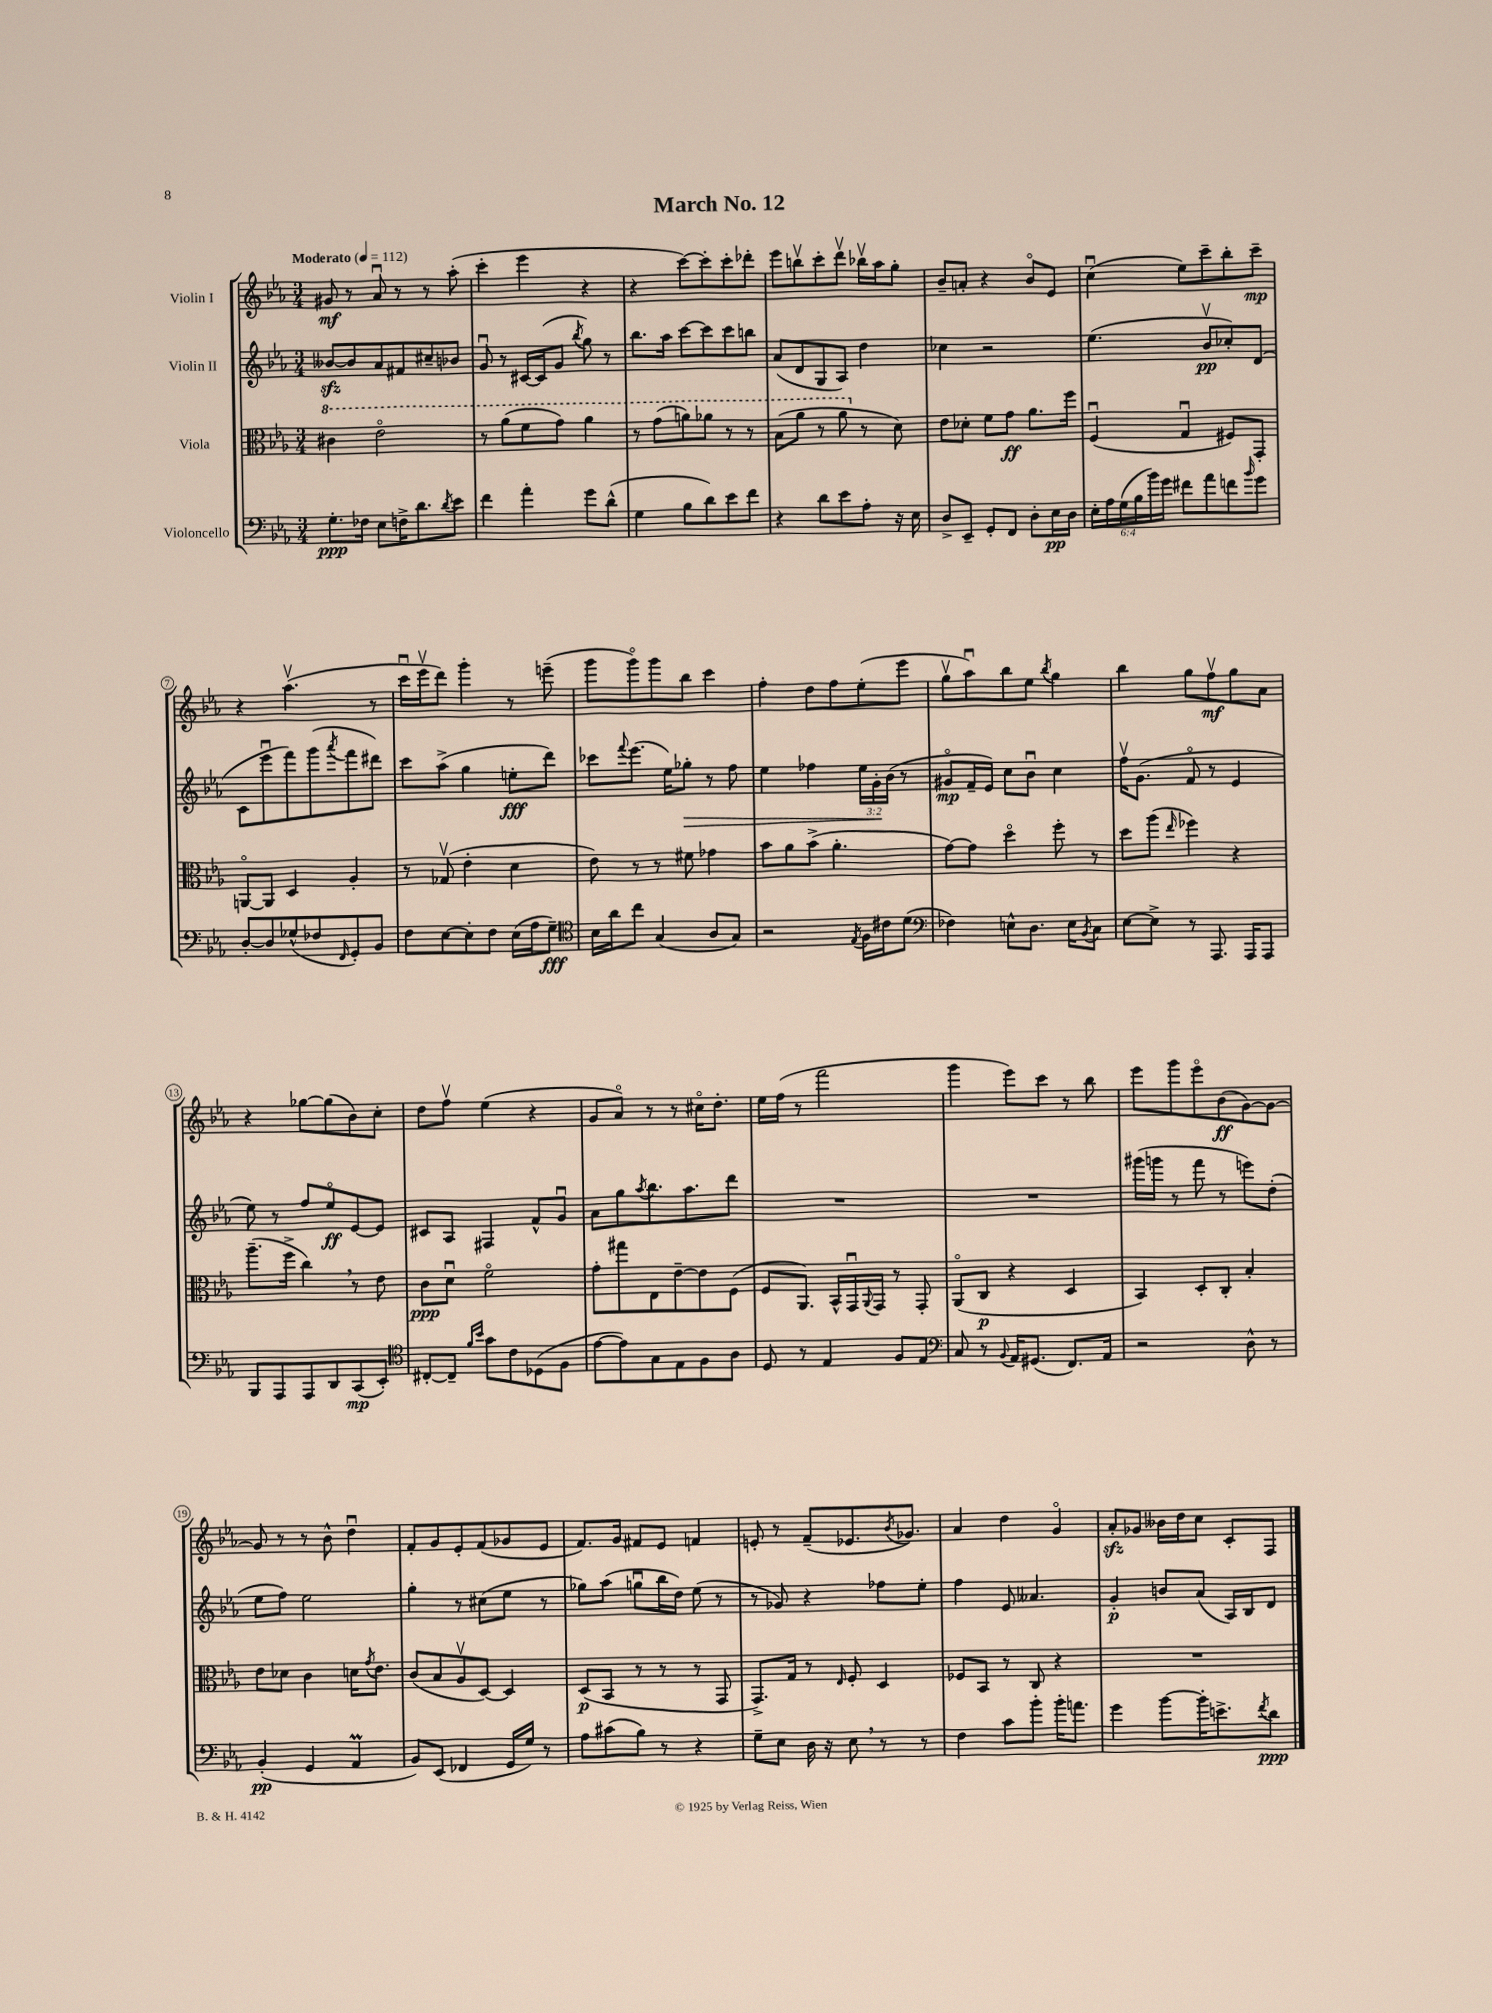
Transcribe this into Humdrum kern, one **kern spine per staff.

**kern	**dynam	**kern	**dynam	**kern	**dynam	**kern	**dynam
*part4	*part4	*part3	*part3	*part2	*part2	*part1	*part1
*staff4	*staff4	*staff3	*staff3	*staff2	*staff2	*staff1	*staff1
*I"Violoncello	*	*I"Viola	*	*I"Violin II	*	*I"Violin I	*
*clefF4	*	*clefC3	*	*clefG2	*	*clefG2	*
*k[b-e-a-]	*	*k[b-e-a-]	*	*k[b-e-a-]	*	*k[b-e-a-]	*
*M3/4	*	*M3/4	*	*M3/4	*	*M3/4	*
*MM112	*	*MM112	*	*MM112	*	*MM112	*
*	*	*8va	*	*	*	*	*
=1	=1	=1	=1	=1	=1	=1	=1
!	!	!	!	!	!	!LO:TX:a:B:t=Moderato	!
8.G'\L	ppp	4cc#X\	.	[8b--Xzz/L	.	8g#X/	mf
.	.	.	.	8b--/]	.	8r	.
16F-X\Jk	.	.	.	.	.	.	.
8E-\L	.	2ee-\	.	8a-/	.	8a-u/	.
16Fn^\K	.	.	.	8f#X/	.	8r	.
8.d\	.	.	.	.	.	.	.
.	.	.	.	8cc#X~/	.	8r	.
8qd/	.	.	.	.	.	.	.
8e-\J	.	.	.	8b-X/J	.	(8aa-'\	.
=2	=2	=2	=2	=2	=2	=2	=2
4f\	.	8r	.	8gu/	.	4ccc'\	.
.	.	(8aa-\L	.	8r	.	.	.
4a-'\	.	8ff\	.	[16c#X/LL	.	4eee-\	.
.	.	.	.	(16c#/J]	.	.	.
.	.	8gg\J)	.	8g/J	.	.	.
.	.	.	.	8qbb-/	.	.	.
8g\L	.	4aa-\	.	8gg\)	.	4r	.
(8d^^\J	.	.	.	8r	.	.	.
=3	=3	=3	=3	=3	=3	=3	=3
4G\	.	8r	.	8.bb-\L	.	4r	.
.	.	(8gg\L	.	.	.	.	.
.	.	.	.	16aa-\Jk	.	.	.
8B-\L	.	8aan\)	.	[8ccc\L	.	[8ccc\L)	.
8d\)	.	8aa-X\J	.	8ccc\]	.	8ccc'\]	.
8e-\	.	8r	.	8ccc\	.	8ccc'\	.
8f\J	.	8r	.	8bbn\J	.	8ddd-X'\J	.
=4	=4	=4	=4	=4	=4	=4	=4
4r	.	(8b-\L	.	(8a-/L	.	8eee-\L	.
.	.	8aa-\J	.	8d/	.	8bbnv\	.
8d\L	.	8r	.	8G/	.	8ccc'\	.
8e-\	.	8aa-\	.	8A-/J)	.	8dddv\J	.
*	*	*X8va	*	*	*	*	*
8A-'\J	.	8r	.	4dd\	.	16bb-Xv\LL	.
.	.	.	.	.	.	16aa-\J	.
16r	.	8d\)	.	.	.	8gg'\J	.
16E-\	.	.	.	.	.	.	.
=5	=5	=5	=5	=5	=5	=5	=5
8D^/L	.	8e-\L	.	4cc-X\	.	8b-~/L	.
8EE-~/J	.	8d-X'\J	.	.	.	8an'/J	.
8GG'/L	.	8f\L	.	2r	.	4r	.
8FF/J	.	8g\J	ff	.	.	.	.
8D'\L	.	8.a-\L	.	.	.	8b-/L	.
16E-\L	pp	.	.	.	.	8e-/J	.
16D\JJ	.	16ff\Jk	.	.	.	.	.
=6	=6	=6	=6	=6	=6	=6	=6
24E-'\LL	.	(4Fu/	.	(4.ee-\	.	(4ccu\	.
24A-\	.	.	.	.	.	.	.
(24G\	.	.	.	.	.	.	.
24B-\	.	.	.	.	.	.	.
24b-\)	.	.	.	.	.	.	.
24g\JJ	.	.	.	.	.	.	.
8f#X\L	.	4Gu/	.	.	.	8ee-\L)	.
8a-\	.	.	.	8b-v/L	pp	8ccc~\	.
8fn\	.	8F#X/L)	.	8cc-X'/)	.	8bb-'\	.
16qqb-/	.	.	.	.	.	.	.
8g\J	.	8GG'/J	.	(8d/J	.	8ccc~\J	mp
!!LO:LB:g=z
=7	=7	=7	=7	=7	=7	=7	=7
[8D'/L	.	[8AAn/L	.	8c\L	.	4r	.
8D/]	.	8AA/J]	.	8eee-u\	.	.	.
(8G-X^^/	.	4D/	.	8fff\)	.	(4.aa-v\	.
8F-X/	.	.	.	(8ggg\	.	.	.
16qqFF/	.	.	.	8qaaa-/	.	.	.
8GG'/)	.	4A-'/	.	8fff\	.	.	.
8BB-/J	.	.	.	8ddd#X\J)	.	8r	.
=8	=8	=8	=8	=8	=8	=8	=8
8F\L	.	8r	.	8ccc\L	.	16cccu\LL	.
.	.	.	.	.	.	16eee-v\J	.
[8E-\	.	(8G-Xv/	.	(8aa-^\J	.	8ddd\J)	.
8E-'\]	.	4e-'\	.	4gg\	.	4ggg'\	.
8F\J	.	.	.	.	.	.	.
(16E-\LL	.	4d\	.	8een'\L	fff	8r	.
16A-\J	.	.	.	.	.	.	.
8G~\J)	fff	.	.	8ddd\J)	.	(8eeen~\	.
=9	=9	=9	=9	=9	=9	=9	=9
*clefC4	*	*	*	*	*	*	*
16B-\LL	.	8e-\)	.	8ccc-X\L	.	8ggg\L	.
16a-\J	.	.	.	.	.	.	.
.	.	.	.	8qqfff/	.	.	.
8cc\J	.	8r	.	(8.eee-\J	.	8ggg\)	.
(4G/	.	8r	.	.	.	8ggg\	.
.	.	.	.	16ee-\KL)	.	.	.
!	!	!	!	!	!LO:HP:b	!	!
.	.	8f#X\	.	8gg-X'\J	>	8bb-\J	.
8A-/L	.	4g-X\	.	8r	.	4ccc\	.
8G/J)	.	.	.	8ff\	.	.	.
=10	=10	=10	=10	=10	=10	=10	=10
2r	.	8b-\L	.	4ee-\	.	4ff'\	.
.	.	8a-\	.	.	.	.	.
.	.	(8b-^\J	.	4ff-X\	.	8dd\L	.
.	.	4.a-'\	.	.	.	8ff\	.
8qE-/	.	.	.	.	.	.	.
16F\LL	.	.	.	24ee-\LL	.	(8ee-'\	.
.	.	.	.	24g'\	.	.	.
16c#X\J	.	.	.	.	.	.	.
.	.	.	.	(24b-\JJ	]	.	.
(8d\J	.	.	.	8r	.	8eee-\J	.
=11	=11	=11	=11	=11	=11	=11	=11
*clefF4	*	*	*	*	*	*	*
4F-X\)	.	[8g\L)	.	8g#X/L	mp	8ggv\L	.
.	.	8g\J]	.	16f~/L	.	8aa-u\)	.
.	.	.	.	16e-/JJ)	.	.	.
8En^^\L	.	4dd\	.	8cc\L	.	8bb-\	.
8.D\J	.	.	.	8b-u\J	.	8ee-\J	.
.	.	.	.	.	.	8qbb-/	.
.	.	8ff'\	.	4cc\	.	4gg\	.
16E\KL	.	.	.	.	.	.	.
8qBB-/	.	.	.	.	.	.	.
8C\J	.	8r	.	.	.	.	.
=12	=12	=12	=12	=12	=12	=12	=12
[8E-\L	.	8dd\L	.	16ffv\KL	.	4bb-\	.
.	.	.	.	(8.g\J	.	.	.
8E-^\J]	.	(8aa-\J	.	.	.	.	.
.	.	16qqee-/	.	.	.	.	.
8r	.	4ff-X\)	.	8f/	.	8gg\L	.
8.AAA-/	.	.	.	8r	.	8ffv\	mf
.	.	4r	.	4e-/	.	8gg\	.
16AAA-/KL	.	.	.	.	.	.	.
8AAA-/J	.	.	.	.	.	8a-\J	.
!!LO:LB:g=z
=13	=13	=13	=13	=13	=13	=13	=13
8BBB-/L	.	(8.aa-~\L	.	8ee-\)	.	4r	.
8AAA-/	.	.	.	8r	.	.	.
.	.	16ff^\Jk	.	.	.	.	.
8AAA-/	.	4cc,\)	.	8ff/L	.	[8gg-X\L	.
8DD/	.	.	.	8ee-/	ff	(8gg-\]	.
(8CC/	mp	8r	.	[8e-/	.	8b-\)	.
8EE-'/J)	.	8e-\	.	8e-/J]	.	8cc'\J	.
=14	=14	=14	=14	=14	=14	=14	=14
*clefC4	*	*	*	*	*	*	*
[8C#X'/L	.	8c\L	ppp	8c#X/L	.	8dd\L	.
8C#~/J]	.	8du\J	.	8A-/J	.	8ffv\J	.
16qqf/LL	.	.	.	.	.	.	.
16qqb-/JJ	.	.	.	.	.	.	.
8g\L	.	2f\	.	4F#X/	.	(4ee-\	.
8c\	.	.	.	.	.	.	.
(8D-X\	.	.	.	8f^^/L	.	4r	.
8F\J	.	.	.	8gu/J	.	.	.
=15	=15	=15	=15	=15	=15	=15	=15
[8e-\L	.	8g'\L	.	8a-\L	.	8g/L	.
8e-\])	.	8gg#X\	.	8gg\	.	8a-/J)	.
.	.	.	.	8qaa-/	.	.	.
8G\	.	8E-\	.	8.bb-\	.	8r	.
8E-\	.	[8e-~\	.	.	.	8r	.
.	.	.	.	8.aa-\	.	.	.
8F\	.	8e-\]	.	.	.	16cc#X\KL	.
.	.	.	.	.	.	8.dd'\J	.
8A-\J	.	(8F\J	.	8ddd\J	.	.	.
=16	=16	=16	=16	=16	=16	=16	=16
8D/	.	8F/L	.	2.r	.	16ee-\LL	.
.	.	.	.	.	.	(16ff\JJ	.
8r	.	8.AA-/J)	.	.	.	8r	.
4E-/	.	.	.	.	.	2fff\	.
.	.	16BB-^^/LL	.	.	.	.	.
.	.	16GGu/	.	.	.	.	.
.	.	8qqAA-/	.	.	.	.	.
.	.	16GG/JJ	.	.	.	.	.
8F/L	.	8r	.	.	.	.	.
8E-/J	.	8GG'/	.	.	.	.	.
=17	=17	=17	=17	=17	=17	=17	=17
*clefF4	*	*	*	*	*	*	*
8C/	.	(8AA-/L	.	2.r	.	4ggg\	.
8r	.	8C/J	p	.	.	.	.
8qqBB-/	.	.	.	.	.	.	.
16AA-/KL	.	4r	.	.	.	8eee-\L)	.
(8.GG#X/J	.	.	.	.	.	.	.
.	.	.	.	.	.	8ccc\J	.
8.FF/L)	.	4D/	.	.	.	8r	.
.	.	.	.	.	.	8bb-\	.
16AA-/Jk	.	.	.	.	.	.	.
=18	=18	=18	=18	=18	=18	=18	=18
2r	.	4BB-/)	.	(16ggg#X\LL	.	8eee-\L	.
.	.	.	.	16gggn\JJ	.	.	.
.	.	.	.	8r	.	8ggg\	.
.	.	8D'/L	.	8fff\	.	8eee-\	.
.	.	8C'/J	.	8r	.	(8b-\	ff
8D^^\	.	4B-'/	.	8eeen\L)	.	[8g\)	.
8r	.	.	.	(8dd'\J	.	8g\J_	.
!!LO:LB:g=z
=19	=19	=19	=19	=19	=19	=19	=19
(4BB-'/	pp	8e-\L	.	8ee-\L	.	8g/]	.
.	.	8d-X\J	.	8ff\J)	.	8r	.
4GG/	.	4c\	.	2ee-\	.	8r	.
.	.	.	.	.	.	8b-^^\	.
4AA-M/	.	16dn\KL	.	.	.	4ddu\	.
.	.	8qg/	.	.	.	.	.
.	.	8.e-\J	.	.	.	.	.
=20	=20	=20	=20	=20	=20	=20	=20
8BB-/L)	.	(8c/L	.	4gg'\	.	8f'/L	.
(8EE-/J	.	8B-/	.	.	.	8g/	.
4FF-X/	.	8A-v/	.	8r	.	8e-'/	.
.	.	[8D/J)	.	(8cc#X\L	.	(8f/	.
16GG/LL	.	4D/]	.	8ee-\J	.	8g-X/	.
16G/JJ)	.	.	.	.	.	.	.
8r	.	.	.	8r	.	8e-/J	.
=21	=21	=21	=21	=21	=21	=21	=21
8A-\L	.	(8D/L	p	8gg-X\L)	.	8.f/L)	.
(8c#X\	.	8BB-/J	.	(8aa-\J	.	.	.
.	.	.	.	.	.	16g/Jk	.
8B-\J)	.	8r	.	8ggnu\L	.	8f#X/L	.
8r	.	8r	.	16bb-\L	.	8e-/J	.
.	.	.	.	16dd\JJ)	.	.	.
4r	.	8r	.	(8ee-\	.	4fn/	.
.	.	8GG/	.	8r	.	.	.
=22	=22	=22	=22	=22	=22	=22	=22
8G~\L	.	8.GG^/L)	.	8r	.	8en'/	.
8E-\J	.	.	.	8g-X/)	.	8r	.
.	.	16G/Jk	.	.	.	.	.
16D\	.	8r	.	4r	.	(8f~/L	.
16r	.	.	.	.	.	.	.
.	.	16qqE-/	.	.	.	.	.
8E-,\	.	8F'/	.	.	.	8.e-X/	.
8r	.	4D/	.	8ff-X\L	.	.	.
.	.	.	.	.	.	8qb-/	.
.	.	.	.	.	.	8.g-X/J)	.
8r	.	.	.	8ee-'\J	.	.	.
=23	=23	=23	=23	=23	=23	=23	=23
4F\	.	8F-X/L	.	4ff\	.	4a-/	.
.	.	8BB-/J	.	.	.	.	.
8c\L	.	8r	.	8e-/	.	4dd\	.
8b-'\J	.	8C/	.	4.a--X/	.	.	.
16b-'\KL	.	4r	.	.	.	4g/	.
8.an\J	.	.	.	.	.	.	.
=24	=24	=24	=24	=24	=24	=24	=24
4g\	.	2.r	.	4g'/	p	8a-zz'/L	.
.	.	.	.	.	.	8g-X/J	.
[8b-\L	.	.	.	8bn/L	.	16b--X\LL	.
.	.	.	.	.	.	16dd\J	.
16b-'\K]	.	.	.	(8a-/J	.	8cc\J	.
8.en^\	.	.	.	.	.	.	.
.	.	.	.	16A-/LL)	.	8c'/L	.
.	.	.	.	16B-/J	.	.	.
8qf/	.	.	.	.	.	.	.
8d\J	ppp	.	.	8d/J	.	8F/J	.
==	==	==	==	==	==	==	==
*-	*-	*-	*-	*-	*-	*-	*-
